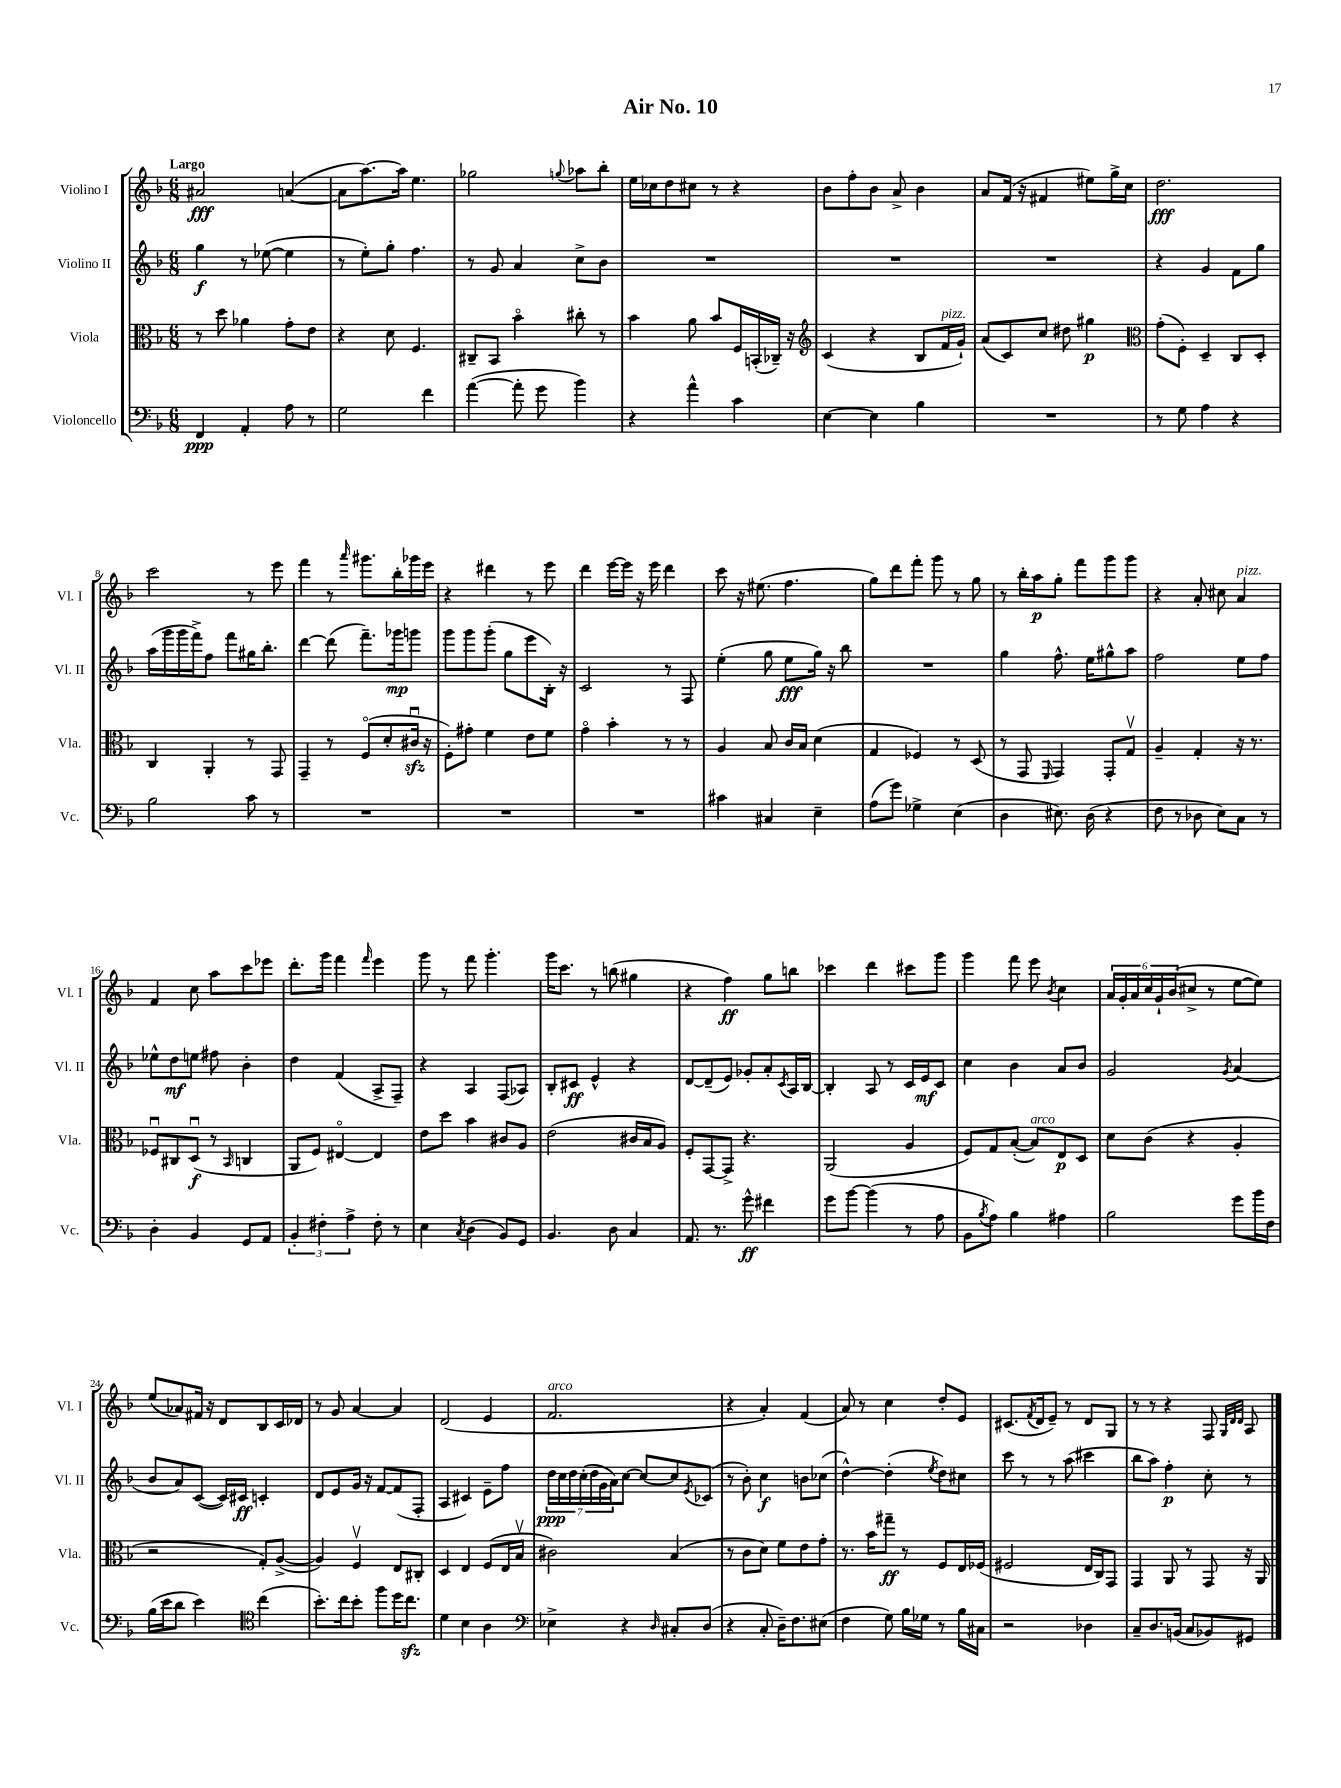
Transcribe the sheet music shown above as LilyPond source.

\header { title = "Air No. 10" }
<<
\new StaffGroup <<
\new Staff = "s0" \with { instrumentName = "Violino I" shortInstrumentName = "Vl. I" } {
    \clef treble \key f \major \numericTimeSignature \time 6/8 \tempo "Largo"
    ais'2\fff a'4~( |
    a'8 a''8.~) a''16 e''4. |
    ges''2 \appoggiatura { g''8 } aes''8 bes''8-. |
    e''16 ces''16 d''8 cis''8 r8 r4 |
    bes'8 f''8-. bes'8 a'8-> bes'4 |
    a'8 f'16( r16 fis'4 eis''8) g''16-> c''16 |
    d''2.\fff |
    c'''2 r8 e'''8 |
    f'''4 r8 \grace { a'''16 } gis'''8. bes''16-. ges'''16 e'''16 |
    r4 dis'''4 r8 e'''8 |
    d'''4 e'''16~ e'''16 r16 e'''16 d'''4 |
    c'''8 r16 eis''8.( f''4. |
    g''8) d'''8 f'''8-. g'''8 r8 g''8 |
    r8 bes''16-. a''16\p g''8-. f'''8 g'''8 g'''8 |
    r4 a'8-. cis''8 a'4^\markup { \italic "pizz." } |
    f'4 c''8 a''8 c'''8 ees'''8 |
    d'''8.-. g'''16 f'''4 \grace { f'''16 } e'''4 |
    g'''8 r8 f'''8 g'''4.-. |
    g'''16 c'''8. r8 b''8( gis''4 |
    r4 f''4\ff) g''8 b''8 |
    ces'''4 d'''4 cis'''8 g'''8 |
    g'''4 f'''8 e'''8 \acciaccatura { bes'8 } c''4 |
    \tuplet 6/4 { a'16 g'16-. a'16 c''16 g'16-! bes'16( } cis''8-> r8 e''8~ e''8) |
    e''8( aes'8) fis'16 r16 d'8 bes8 c'16 des'16 |
    r8 g'8 a'4~ a'4 |
    d'2( e'4 |
    f'2.^\markup { \italic "arco" } |
    r4 a'4-.) f'4( |
    a'8) r8 c''4 d''8-. e'8 |
    cis'8.( \acciaccatura { f'8 } d'16 e'8--) r8 d'8 g8 |
    r8 r8 r4 f8 \grace { g32 d'32 d'32 } a8 \bar "|." |
}
\new Staff = "s1" \with { instrumentName = "Violino II" shortInstrumentName = "Vl. II" } {
    \clef treble \key f \major \numericTimeSignature \time 6/8
    g''4\f r8 ees''8~( ees''4 |
    r8 e''8-.) g''8-. f''4. |
    r8 g'8 a'4 c''8-> bes'8 |
    R2. |
    R2. |
    R2. |
    r4 g'4 f'8 g''8 |
    a''16( g'''16 g'''16 f'''16->) f''8 f'''8 gis''16 bes''8.-. |
    d'''4~ d'''8( f'''8.--) ges'''16\mp g'''8 |
    g'''8 g'''8 g'''8-.( g''8 e'''8 bes16-.) r16 |
    c'2 r8 f8 |
    e''4-.( g''8 e''8\fff g''16) r16 bes''8 |
    R2. |
    g''4 f''8.-^ e''16 gis''8-^ a''8 |
    f''2 e''8 f''8 |
    ees''8-^ d''8\mf e''8 fis''8 bes'4-. |
    d''4 f'4( a8-> f8--) |
    r4 a4 f8( aes8) |
    bes8-. cis'8\ff e'4-^ r4 |
    d'8~ d'8--( e'8) ges'8-. a'8-. \acciaccatura { c'8 } a16 bes16~ |
    bes4-. a8 r8 c'16 e'16\mf c'8 |
    c''4 bes'4 a'8 bes'8 |
    g'2 \acciaccatura { g'8 } a'4( |
    bes'8 a'8) c'8~( c'16) cis'16\ff c'4-. |
    d'8 e'8 g'16 r16 f'8~ f'8( f8-. |
    a4 cis'4) e'8-- f''8 |
    \tuplet 7/4 { d''16\ppp c''16 d''16 c''16-.( d''16 g'16 a'16) } c''8~ c''8~ c''8 \acciaccatura { e'8 } ces'8( |
    r8 bes'8-.) c''4\f b'8 ces''8( |
    d''4~-^) d''4-.( \acciaccatura { e''8 } d''8) cis''8 |
    c'''8 r8 r8 a''8( cis'''4 |
    bes''8 a''8) f''4-.\p c''8-. r8 \bar "|." |
}
\new Staff = "s2" \with { instrumentName = "Viola" shortInstrumentName = "Vla." } {
    \clef alto \key f \major \numericTimeSignature \time 6/8
    r8 d''8 aes'4 g'8-. e'8 |
    r4 d'8 f4. |
    cis8-- bes,8 bes'4\flageolet cis''8-. r8 |
    bes'4 a'8 bes'8 f16 b,16-.( ces16--) r16 |
    \clef treble c'4( r4 bes8 f'16^\markup { \italic "pizz." } g'16-!) |
    a'8( c'8) c''8 dis''8 gis''4\p |
    \clef alto g'8-.( f8-.) d4-- c8 d8-. |
    c4 a,4-. r8 g,8 |
    g,4-- r8 f8\flageolet( d'8-. cis'16\downbow\sfz r16 |
    f8-.) gis'8-. f'4 e'8 f'8 |
    g'4\flageolet bes'4-. r8 r8 |
    a4 bes8 c'16 bes16 d'4( |
    g4 fes4) r8 d8( |
    r8 g,8 \grace { f,16 } g,4) g,8-. g8\upbow |
    a4-- g4-. r16 r8. |
    fes8\downbow cis8 d8\downbow\f( r8 \grace { bes,16 } c4 |
    a,8 f8) eis4~\flageolet eis4 |
    e'8 d''8 bes'4 cis'8 a8 |
    e'2( cis'16 bes16 a8) |
    f8-. g,8~ g,8-> r4. |
    a,2( a4 |
    f8) g8 bes8~-.( bes8^\markup { \italic "arco" }) e8\p d8 |
    d'8 c'8( r4 a4-. |
    r2 g8-.) a8~->( |
    a4) f4\upbow e8 cis8-. |
    d4 e4 f8( e16 bes16\upbow |
    cis'2) bes4( |
    r8 c'8 d'8) f'8 e'8 g'8-. |
    r8. bes'16 gis''8--\ff r8 f8 e16 fes16( |
    fis2 e16 c16) g,8 |
    g,4 a,8 r8 g,8 r16 a,16 \bar "|." |
}
\new Staff = "s3" \with { instrumentName = "Violoncello" shortInstrumentName = "Vc." } {
    \clef bass \key f \major \numericTimeSignature \time 6/8
    f,4\ppp a,4-. a8 r8 |
    g2 f'4 |
    a'4~( a'8-. g'8 bes'4) |
    r4 a'4-^ c'4 |
    e4~ e4 bes4 |
    R2. |
    r8 g8 a4 r4 |
    bes2 c'8 r8 |
    R2. |
    R2. |
    R2. |
    cis'4 cis4 e4-- |
    a8( g'8) ges4-> e4( |
    d4 eis8.) d16( r4 |
    f8 r8 des8 e8) c8 r8 |
    d4-. bes,4 g,8 a,8 |
    \tuplet 3/2 { bes,4-. fis4-. a4-> } fis8-. r8 |
    e4 \acciaccatura { c8 } d4( bes,8) g,8 |
    bes,4. d8 c4 |
    a,8. r8. g'8-^\ff fis'4 |
    g'8 bes'8~ bes'4( r8 a8 |
    bes,8 \acciaccatura { bes8 } a8) bes4 ais4 |
    bes2 g'8 bes'16 f16 |
    bes16( e'16 d'8 e'4) \clef tenor c''4( |
    bes'8.-.) c''16 bes'8-. f''8 d''16 c''8.\sfz |
    d'4 bes4 a4 |
    \clef bass ees4-> r4 \grace { d16 } cis8-. d8( |
    r4 c8-. d16--) f8. eis8( |
    f4 g8) bes16 ges16 r8 bes16 cis16 |
    r2 des4 |
    c8-- d8. b,16( c8 bes,8) gis,8 \bar "|." |
}
>>
>>
